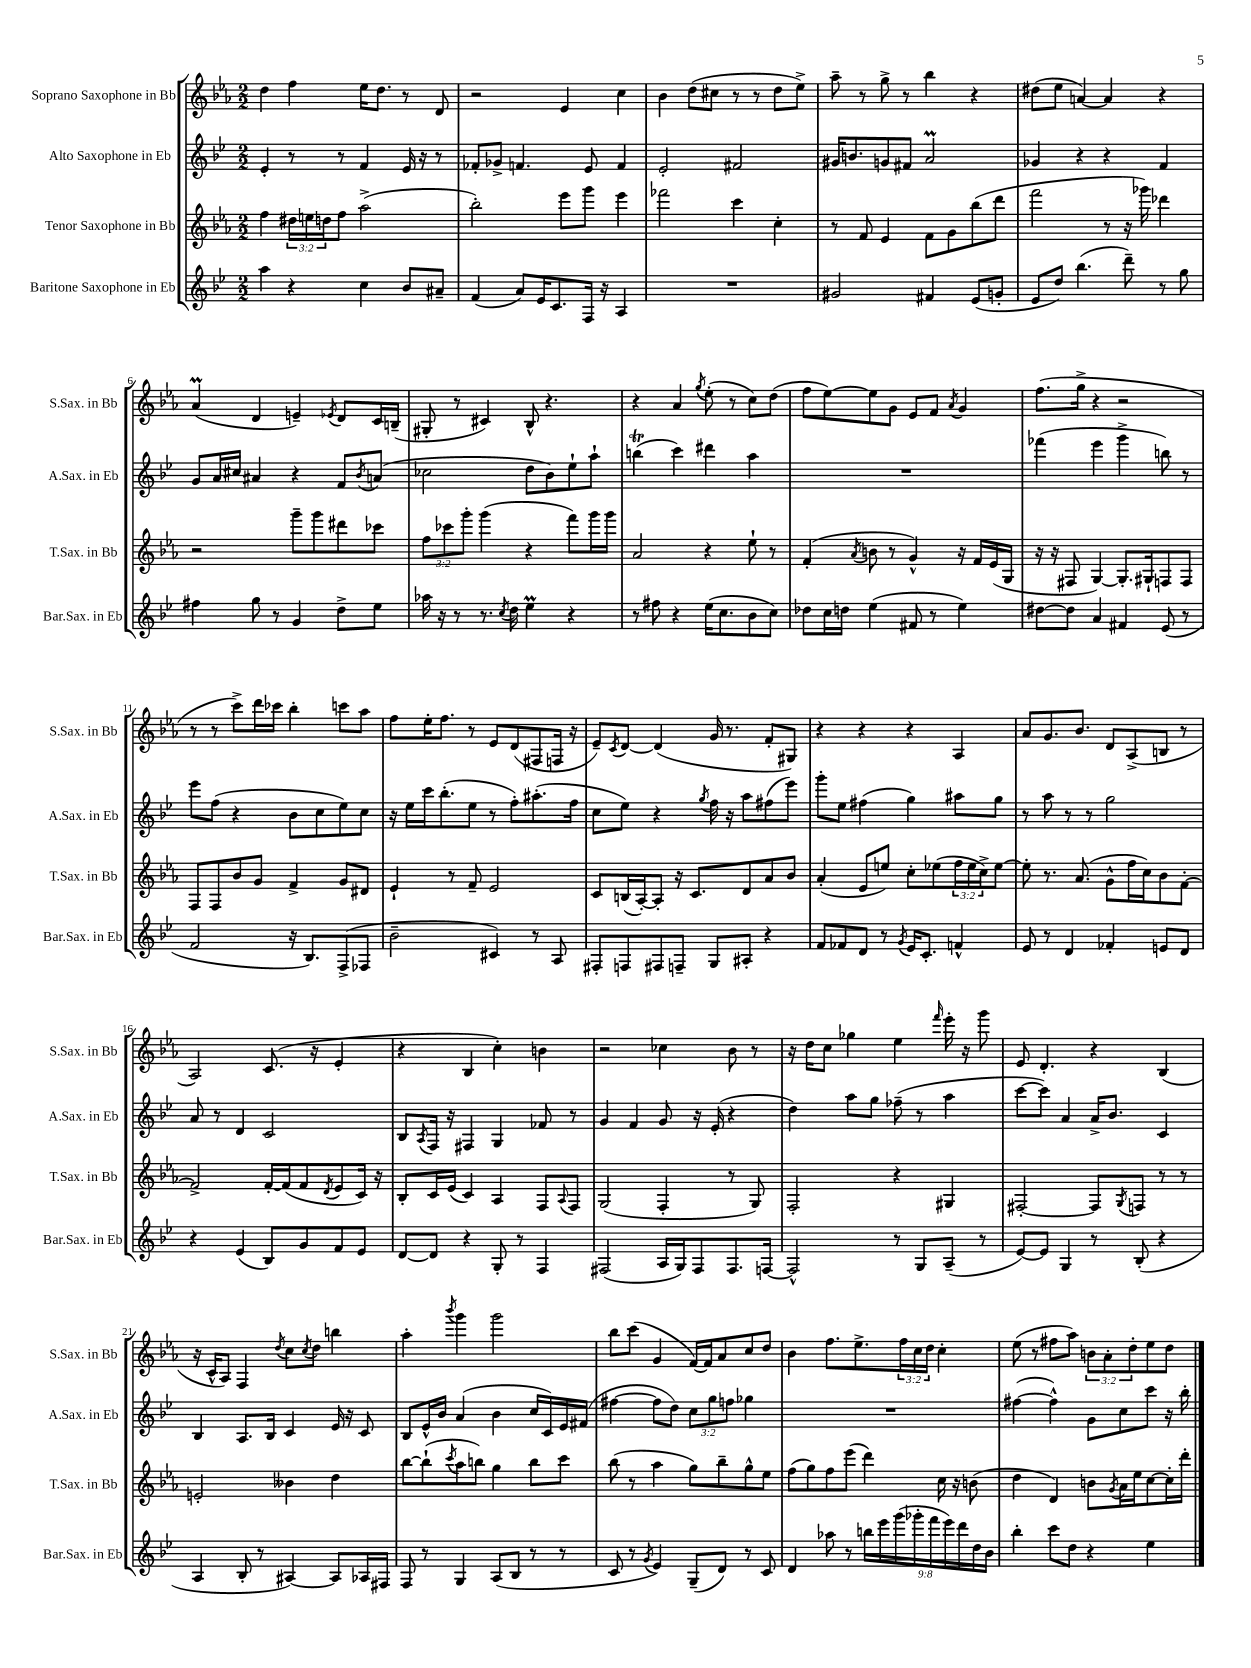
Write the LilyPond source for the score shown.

<<
\new StaffGroup <<
\new Staff = "s0" \with { instrumentName = "Soprano Saxophone in Bb" shortInstrumentName = "S.Sax. in Bb" } {
    \clef treble \key ees \major \numericTimeSignature \time 2/2 \override Staff.TupletNumber.text = #tuplet-number::calc-fraction-text
    d''4 f''4 ees''16 d''8. r8 d'8 |
    r2 ees'4 c''4 |
    bes'4 d''8( cis''8 r8 r8 d''8 ees''8->) |
    aes''8-- r8 g''8-> r8 bes''4 r4 |
    dis''8( ees''8 a'4~) a'4 r4 |
    aes'4\prall( d'4 e'4--) \acciaccatura { ees'8 } d'8 c'16 b16--( |
    gis8-. r8 cis'4) bes8-^ r4. |
    r4 aes'4 \acciaccatura { g''8 } ees''8-.( r8 c''8) d''8( |
    f''8 ees''8~) ees''8 g'8 ees'8 f'8 \acciaccatura { aes'8 } g'4 |
    f''8.( g''16-> r4 r2 |
    r8 r8 c'''8->) d'''16 ces'''16 bes''4-. c'''8 aes''8 |
    f''8 ees''16-. f''8. r8 ees'8 d'8( fis8 f16 r16 |
    ees'8--) \acciaccatura { c'8 } d'8~ d'4( g'16 r8. f'8-. gis8) |
    r4 r4 r4 aes4 |
    aes'8 g'8. bes'8. d'8 aes8->( b8 r8 |
    aes2) c'8.( r16 ees'4-. |
    r4 bes4 c''4-.) b'4 |
    r2 ces''4 bes'8 r8 |
    r16 d''16 c''8 ges''4 ees''4 \grace { f'''16 } ees'''16-. r16 g'''8 |
    ees'8 d'4.-. r4 bes4( |
    r16 c'16-^ aes8) f4 \acciaccatura { d''8 } c''8 \acciaccatura { c''8 } d''8 b''4 |
    aes''4-. \acciaccatura { bes'''8 } g'''4 g'''2 |
    bes''8 c'''8( g'4 f'16~) f'16 aes'8 c''8 d''8 |
    bes'4 f''8. ees''8.-> \tuplet 3/2 { f''16 c''16 d''16 } c''4-. |
    ees''8( r8 fis''8 aes''8) \tuplet 3/2 { b'8 aes'8-. d''8-. } ees''8 d''8 \bar "|." |
}
\new Staff = "s1" \with { instrumentName = "Alto Saxophone in Eb" shortInstrumentName = "A.Sax. in Eb" } {
    \clef treble \key bes \major \numericTimeSignature \time 2/2 \override Staff.TupletNumber.text = #tuplet-number::calc-fraction-text
    ees'4-. r8 r8 f'4 ees'16 r16 r8 |
    fes'8-. ges'8-> f'4. ees'8 f'4 |
    ees'2-. fis'2 |
    gis'16 b'8. g'8 fis'8 a'2\prall |
    ges'4 r4 r4 f'4 |
    g'8 a'16 cis''16 ais'4 r4 f'8 \acciaccatura { bes'8 } a'8( |
    ces''2 d''8 bes'8) ees''8-! a''8-! |
    b''4\trill( c'''4) dis'''4 a''4 |
    R1 |
    fes'''4( ees'''4 g'''4-> b''8) r8 |
    ees'''8 f''8( r4 bes'8 c''8 ees''8) c''8 |
    r16 ees''16 c'''16 bes''8.-.( ees''8 r8 f''8-.) ais''8.-.( f''16 |
    c''8 ees''8) r4 \acciaccatura { g''8 } f''16 r16 a''8 fis''8( ees'''8) |
    g'''8-. ees''8 fis''4( g''4) ais''8 g''8 |
    r8 a''8 r8 r8 g''2 |
    a'8 r8 d'4 c'2 |
    bes8 \acciaccatura { a8 } f16 r16 fis4 g4 fes'8 r8 |
    g'4 f'4 g'8 r16 ees'16-.( r4 |
    d''4) a''8 g''8 fes''8--( r8 a''4 |
    c'''8~ c'''8) a'4 a'16-> bes'8. c'4 |
    bes4 a8. bes16 c'4 ees'16 r16 c'8 |
    bes8 ees'16-^ bes'16 a'4( bes'4 c''16 c'16) ees'16 fis'16( |
    fis''4~ fis''8 d''8) \tuplet 3/2 { c''8 g''8 f''8 } ges''4 |
    R1 |
    fis''4~( fis''4-^) g'8 c''8 c'''8 r16 bes''16-. \bar "|." |
}
\new Staff = "s2" \with { instrumentName = "Tenor Saxophone in Bb" shortInstrumentName = "T.Sax. in Bb" } {
    \clef treble \key ees \major \numericTimeSignature \time 2/2 \override Staff.TupletNumber.text = #tuplet-number::calc-fraction-text
    f''4 \tuplet 3/2 { dis''16 e''16 d''16 } f''8 aes''2->( |
    bes''2-.) ees'''8 g'''8 ees'''4 |
    fes'''2 c'''4 c''4-. |
    r8 f'8 ees'4 f'8 g'8 bes''8( d'''8 |
    f'''2 r8 r16 ges'''16) des'''4 |
    r2 g'''8-- g'''8 dis'''8 ces'''8 |
    \tuplet 3/2 { f''8 ces'''8 g'''8-. } g'''4( r4 f'''8) g'''16 g'''16 |
    aes'2 r4 ees''8-! r8 |
    f'4-.( \acciaccatura { aes'8 } b'8 r8 g'4-^) r16 f'16 ees'16( g16 |
    r16 r16 fis8 g4~) g8.-. gis16-! f8 f8 |
    f8 f8 bes'8 g'8 f'4-> g'8 dis'8 |
    ees'4-! r8 f'8-- ees'2 |
    c'8 b16( aes16~-.) aes8-. r16 c'8. d'8 aes'8 bes'8 |
    aes'4-.( ees'8 e''8) c''8-. ees''8( \tuplet 3/2 { f''16 ees''16 c''16->) } ees''8~ |
    ees''8-. r8. aes'8.( g'8-^ f''16 c''16) bes'8 f'8~-. |
    f'2-> f'16~-. f'16( f'8 \acciaccatura { d'8 } ees'8 c'16) r16 |
    bes8-. c'16 ees'16( c'4) aes4 f8 \appoggiatura { aes8 } f8 |
    g2( f4-. r8 g8) |
    f2-. r4 gis4 |
    fis2~-. fis8 \acciaccatura { g8 } f8 r8 r8 |
    e'2-. beses'4 d''4 |
    bes''8~ bes''8-!( \acciaccatura { c'''8 } aes''8 b''8) g''4 b''8 c'''8 |
    bes''8( r8 aes''4 g''8) bes''8-- g''8-^ ees''8 |
    f''8( g''8) f''8 ees'''8( d'''4) c''16 r16 b'8( |
    d''4 d'4) b'8 \acciaccatura { g'8 } aes'16 ees''16 c''8~ c''16-. d'''16-. \bar "|." |
}
\new Staff = "s3" \with { instrumentName = "Baritone Saxophone in Eb" shortInstrumentName = "Bar.Sax. in Eb" } {
    \clef treble \key bes \major \numericTimeSignature \time 2/2 \override Staff.TupletNumber.text = #tuplet-number::calc-fraction-text
    a''4 r4 c''4 bes'8 ais'8-- |
    f'4( a'8) ees'16 c'8. f16 r16 a4 |
    R1 |
    gis'2 fis'4 ees'8( g'8-. |
    ees'8 d''8) bes''4.( d'''8--) r8 g''8 |
    fis''4 g''8 r8 g'4 d''8-> ees''8 |
    aes''16 r16 r8 r8. \acciaccatura { c''8 } d''16 ees''4\prall r4 |
    r8 fis''8 r4 ees''16( c''8. bes'8 c''8) |
    des''8 c''16 d''16 ees''4( fis'8 r8 ees''4) |
    dis''8~ dis''8 a'4 fis'4 ees'8( r8 |
    f'2 r16 bes8.) f8->( fes8 |
    bes'2-- cis'4) r8 a8 |
    fis8-. f8 fis8 f8-- g8 ais8-. r4 |
    f'8 fes'8 d'8 r8 \acciaccatura { g'8 } ees'16 c'8.-. f'4-^ |
    ees'8 r8 d'4 fes'4-. e'8 d'8 |
    r4 ees'4( bes8) g'8 f'8 ees'8 |
    d'8~ d'8 r4 g8-. r8 f4 |
    fis2( a16 g16) fis8 fis8. f16~ |
    f2-^ r8 g8 a8--( r8 |
    ees'8~) ees'8 g4 r8 bes8-.( r4 |
    a4 bes8-. r8 ais4~) ais8 aes16 fis16 |
    f8 r8 g4 a8( bes8 r8 r8 |
    c'8 r8 \acciaccatura { g'8 } ees'4) g8--( d'8) r8 c'8 |
    d'4 aes''8 r8 \tuplet 9/8 { b''16 ees'''16 g'''16( ges'''16-. f'''16 ees'''16) d'''16 d''16 bes'16 } |
    bes''4-. c'''8 d''8 r4 ees''4 \bar "|." |
}
>>
>>
